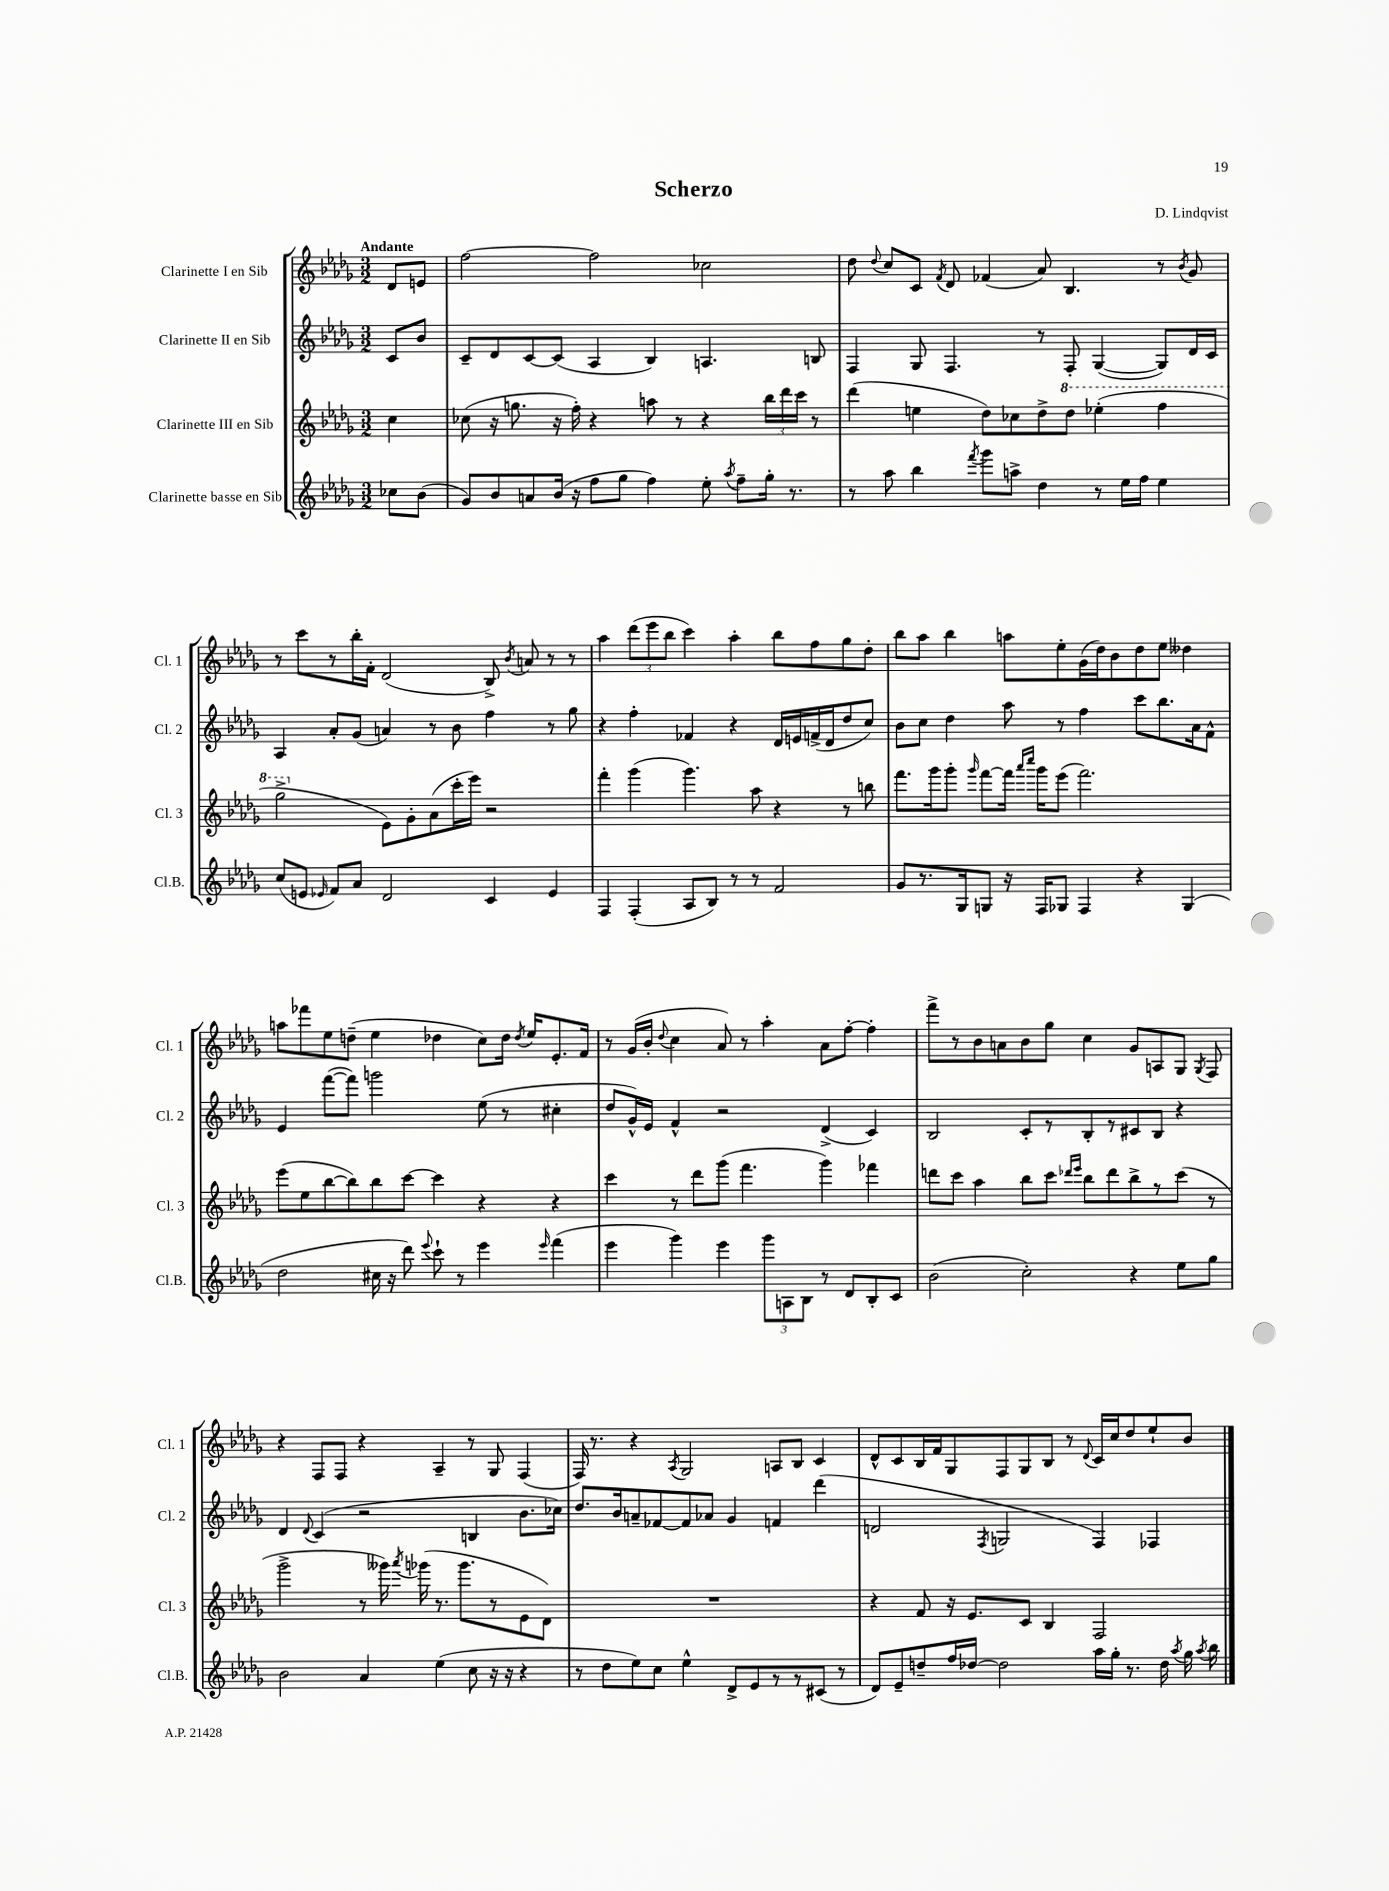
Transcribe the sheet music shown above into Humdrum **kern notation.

**kern	**kern	**kern	**kern
*part4	*part3	*part2	*part1
*staff4	*staff3	*staff2	*staff1
*I"Clarinette basse en Sib	*I"Clarinette III en Sib	*I"Clarinette II en Sib	*I"Clarinette I en Sib
*I'Cl.B.	*I'Cl. 3	*I'Cl. 2	*I'Cl. 1
*clefG2	*clefG2	*clefG2	*clefG2
*k[b-e-a-d-g-]	*k[b-e-a-d-g-]	*k[b-e-a-d-g-]	*k[b-e-a-d-g-]
*M3/2	*M3/2	*M3/2	*M3/2
=	=	=	=
!	!	!	!LO:TX:a:B:t=Andante
8cc-X\L	4cc\	8c/L	8d-/L
(8b-\J	.	8b-/J	8en/J
=1	=1	=1	=1
8g-/L)	(8cc-X\	8c~/L	[2ff\
8b-/	16r	8d-/	.
.	8.ggn\	.	.
8an/	.	[8c/	.
(16b-/Jk	16r	(8c/J]	.
16r	16ff'\)	.	.
8ff\L	4r	4A-/	2ff\]
8gg-\J	.	.	.
4ff\)	8aan\	4B-/)	.
.	8r	.	.
8ee-'\	4r	4.An/	2cc-X\
8qaa-/	.	.	.
8ff~\L	.	.	.
16gg-'\Jk	24bb-\LL	.	.
.	24ddd-\	.	.
8.r	.	.	.
.	24ccc\JJ	.	.
.	8r	8Bn/	.
=2	=2	=2	=2
8r	(4ddd-\	4F/	8dd-\
.	.	.	8qqdd-/
8aa-\	.	.	8cc/L
4bb-\	4een\	8G-/	8c/J
.	.	.	8qf/
.	.	4.F/	8d-/
8qfff/	.	.	.
8ggg-\L	8dd-\L)	.	(4f-X/
8aan^\J	8cc-X\	.	.
4dd-\	8dd-^\	8r	8a-/)
*	*8va	*	*
.	8ddd-\J	8F'/	4.B-/
8r	(4eee-X'\	([4G-/	.
16ee-\LL	.	.	.
16ff\JJ	.	.	.
4ee-\	4fff\	8G-/L])	8r
.	.	.	8qb-/
.	.	16d-/L	8g-/
.	.	16c/JJ	.
!!LO:LB:g=z
=3	=3	=3	=3
(8cc/L	2ggg-^\	4A-/	8r
8en/J	.	.	8ccc\L
16qqe-X/	.	.	.
8f/L)	.	8a-'/L	8r
8a-/J	.	(8g-/J	16bb-'\L
.	.	.	16f'\JJ
*	*X8va	*	*
2d-/	8e-\L)	4an/)	(2d-/
.	8g-'\	.	.
.	(8a-\	8r	.
.	16ccc'\L	8b-\	.
.	16eee-\JJ)	.	.
4c/	2r	4ff\	8B-^/)
.	.	.	8qb-/
.	.	.	8an/
4e-/	.	8r	8r
.	.	8gg-\	8r
=4	=4	=4	=4
4F/	4fff'\	4r	4aa-\
(4F'/	(4ggg-\	4ff'\	(12ddd-\L
.	.	.	12eee-\
.	.	.	12bb-\J
8A-/L	4.ggg-\)	4f-X/	4ccc\)
8B-/J)	.	.	.
8r	.	4r	4aa-'\
8r	8aa-\	.	.
2f/	4r	16d-/LL	8bb-\L
.	.	16en/	.
.	.	(16fn^/	8ff\
.	.	16d-/J	.
.	8r	8dd-/	8gg-\
.	8bbn\	8cc/J)	8dd-'\J
=5	=5	=5	=5
8g-/L	8.fff\L	8b-\L	8bb-\L
8.r	.	8cc\J	8aa-\J
.	16ggg-\k	.	.
.	8ggg-'\J	4dd-\	4bb-\
16G-/k	.	.	.
.	16qqggg-/	.	.
8Gn/J	[8fff\L	.	.
16r	16fff\Jk]	8aa-\	8aan\L
.	16qqaaa-/LL	.	.
.	16qqcccc/JJ	.	.
16F/KL	16ggg-\KL	.	.
8G-X/J	(8eee-\J	8r	8ee-'\
4F/	2.fff\)	4ff\	(16g-\L
.	.	.	16dd-\J)
.	.	.	8b-\
4r	.	8ccc\L	8dd-\
.	.	8.bb-\	8ee-\J
(4G-/	.	.	4dd--X\
.	.	16a-\k	.
.	.	8f^^\J	.
!!LO:LB:g=z
=6	=6	=6	=6
2dd-\	(8eee-\L	4e-/	8aan\L
.	8ee-\	.	8fff-X\
.	[8bb-\	([8fff\L	8ee-\
.	8bb-\])	8fff\J])	(8ddn~\J
16cc#X\	8bb-\	2gggn\	4ee-\
16r	.	.	.
8ddd-\)	[8ccc\J	.	.
8qqeee-/	.	.	.
8ccc`\	4ccc\]	.	4dd-X\
8r	.	.	.
4eee-\	4r	(8ee-\	8cc\L)
.	.	8r	16dd-\Jk
.	.	.	8qdd-/
.	.	.	16ee-/KL
16qqeee-/	.	.	.
(4fff\	4r	4cc#X'\	8.e-'/
.	.	.	16f/Jk
=7	=7	=7	=7
4eee-\	4ccc\	8dd-/L	8r
.	.	16g-^^/L)	(16g-/LL
.	.	16e-/JJ	16b-'/JJ
.	.	.	8qqdd-/
4ggg-\)	8r	4f^^/	4cc\
.	8ddd-\L	.	.
4eee-\	(8ggg-\J	2r	8a-/)
.	4.fff\	.	8r
12ggg-\L	.	.	4aa-'\
12An\	.	.	.
12B-\J	.	.	.
8r	4ggg-\)	(4d-^/	8a-\L
8d-/L	.	.	[8ff'\J
8B-'/	4fff-X\	4c/)	4ff'\]
8c/J	.	.	.
=8	=8	=8	=8
(2b-\	8dddn\L	2B-/	8fff^\L
.	8ccc\J	.	8r
.	4aa-\	.	8b-\
.	.	.	8an\
2cc'\)	8bb-\L	8c'/L	8b-\
.	8ccc\J	8r	8gg-\J
.	16qqddd-X/LL	.	.
.	16qqeee-/JJ	.	.
.	8bb-\L	8B-'/	4cc\
.	8ddd-\	8r	.
4r	8bb-^\	8c#X/	8g-/L
.	8r	8B-/J	8An/
8ee-\L	(8ccc\J	4r	8G-/J
.	.	.	8qG-/
8gg-\J	8r	.	8F/
!!LO:LB:g=z
=9	=9	=9	=9
2b-\	2ggg-^\	4d-/	4r
.	.	8qqd-/	.
.	.	(4c/	8F/L
.	.	.	8F/J
4a-/	8r	2r	4r
.	16ggg--X\)	.	.
.	8qaaa-/	.	.
.	(16ggg-X\	.	.
(4ee-\	8.r	.	4A-~/
.	8.ggg-\L	.	.
8cc\	.	4Bn/	8r
16r	8r	.	8G-/
16r	.	.	.
4r	8e-\	8.b-\L	(4F/
.	8d-\J)	.	.
.	.	16cc-X\Jk)	.
=10	=10	=10	=10
8r	1.r	8.dd-/L	16F/)
.	.	.	8.r
8dd-\L	.	.	.
.	.	16b-/k	.
8ee-\)	.	8an~/	4r
8cc\J	.	[8f-X/	.
.	.	.	8qA-/
4ee-^^\	.	8f-/]	2G-/
.	.	8a-X/J	.
8d-^/L	.	4g-/	.
8e-/	.	.	.
8r	.	4fn/	8An/L
8r	.	.	8B-/J
(8c#X/J	.	(4ddd-\	4c/
8r	.	.	.
=11	=11	=11	=11
8d-/L)	4r	2dn/	8d-^^/L
8e-~/	.	.	8c/
8ddn~/	8f/	.	16B-/L
.	.	.	16f/J
16ff/L	16r	.	8G-/
[16dd-X/JJ	8.e-/L	.	.
.	.	8qF/	.
2dd-\]	.	2Gn/	8F/
.	8c/J	.	8G-/
.	4B-/	.	8B-/J
.	.	.	8r
.	.	.	8qqd-/
16aa-\LL	2F/	4F/)	16c/LL
16gg-'\JJ	.	.	16cc/J
8.r	.	.	8dd-/
.	.	4F-X/	8ee-`/
16dd-\	.	.	.
8qaa-/	.	.	.
16gg-\	.	.	8b-/J
8qaa-/	.	.	.
16bb-\	.	.	.
==	==	==	==
*-	*-	*-	*-
